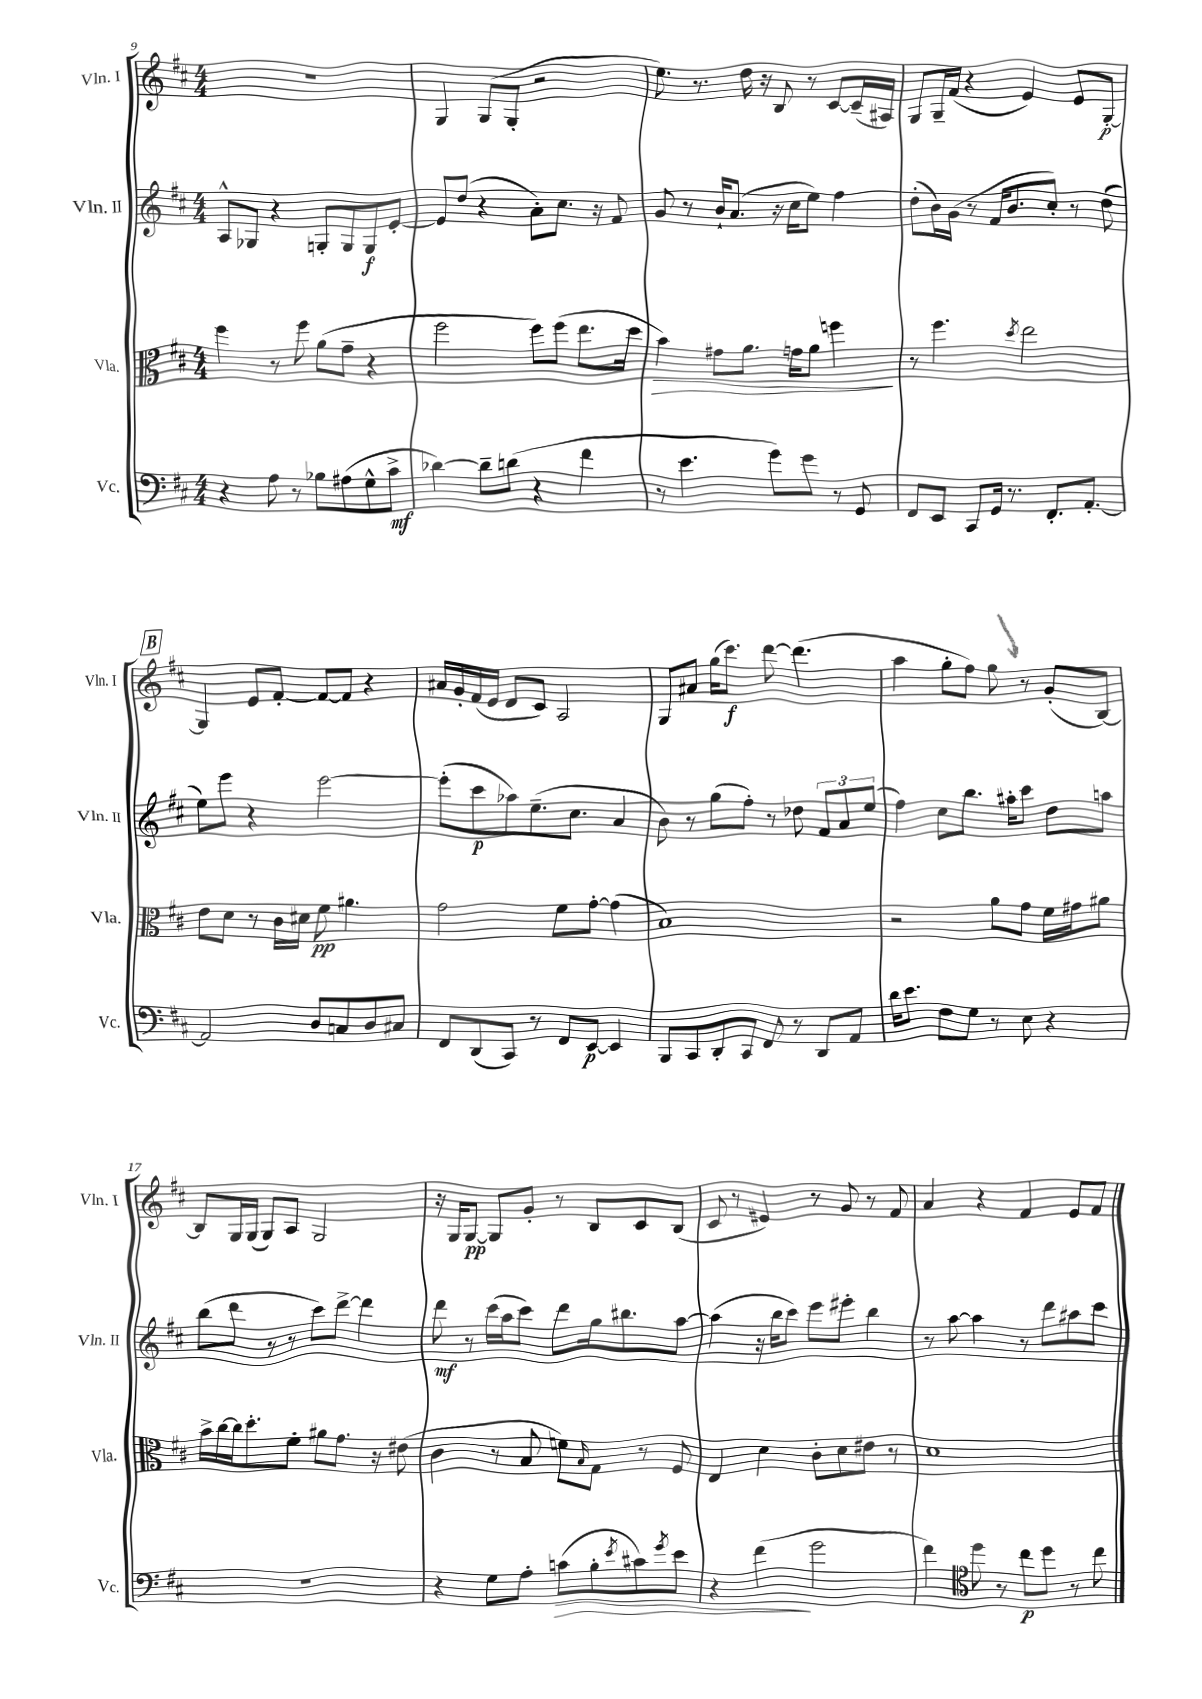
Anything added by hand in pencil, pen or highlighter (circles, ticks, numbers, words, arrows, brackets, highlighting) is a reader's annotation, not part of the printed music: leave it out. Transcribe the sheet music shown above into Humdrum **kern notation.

**kern	**dynam	**kern	**dynam	**kern	**dynam	**kern	**dynam
*part4	*part4	*part3	*part3	*part2	*part2	*part1	*part1
*staff4	*staff4	*staff3	*staff3	*staff2	*staff2	*staff1	*staff1
*I"Vc.	*	*I"Vla.	*	*I"Vln. II	*	*I"Vln. I	*
*I'Vc.	*	*I'Vla.	*	*I'Vln. II	*	*I'Vln. I	*
*clefF4	*	*clefC3	*	*clefG2	*	*clefG2	*
*k[f#c#]	*	*k[f#c#]	*	*k[f#c#]	*	*k[f#c#]	*
*M4/4	*	*M4/4	*	*M4/4	*	*M4/4	*
=9	=9	=9	=9	=9	=9	=9	=9
4r	.	4ff#\	.	8A^^/L	.	1r	.
.	.	.	.	8G-X/J	.	.	.
8A\	.	8r	.	4r	.	.	.
8r	.	8ff#\	.	.	.	.	.
8B-X\L	.	(8a\L	.	8Gn'/L	.	.	.
(8A#X\	.	8g~\J	.	8G/	.	.	.
8G^^\	.	4r	.	8G/	f	.	.
8c#^\J	mf	.	.	[8e'/J	.	.	.
=10	=10	=10	=10	=10	=10	=10	=10
[4d-X\)	.	2ff#\	.	8e/L]	.	4G/	.
.	.	.	.	(8dd/J	.	.	.
8d-~\L]	.	.	.	4r	.	(8G/L	.
(8dn\J	.	.	.	.	.	8G'/J	.
4r	.	8ff#\L)	.	8a'\L)	.	2r	.
.	.	(8ff#\J	.	8.cc#\J	.	.	.
4f#\	.	8.ee\L	.	.	.	.	.
.	.	.	.	16r	.	.	.
.	.	.	.	8f#/	.	.	.
.	.	16dd\Jk	.	.	.	.	.
=11	=11	=11	=11	=11	=11	=11	=11
!	!	!	!LO:HP:b	!	!	!	!
8r	.	4b\)	>	8g/	.	8.ee\)	.
4.e\	.	.	.	8r	.	.	.
.	.	.	.	.	.	8.r	.
.	.	8g#X\L	.	16b`/KL	.	.	.
.	.	.	.	(8.a/J	.	.	.
.	.	8.a\J	.	.	.	16dd\	.
.	.	.	.	.	.	16r	.
8g\L)	.	.	.	16r	.	8B/	.
.	.	16gn\KL	.	16cc#\KL	.	.	.
8g\J	.	8a\J	.	8ee\J)	.	8r	.
8r	.	4ffn\	.	4ff#\	.	[8c#/L	.
8GG/	.	.	.	.	.	(16c#~/L]	.
.	.	.	.	.	.	16A#X/JJ)	.
.	.	.	]	.	.	.	.
=12	=12	=12	=12	=12	=12	=12	=12
8FF#/L	.	8r	.	(8dd'\L	.	8G/L	.
8EE/J	.	4.ff#\	.	16b\L)	.	16G~/L	.
.	.	.	.	(16g\JJ	.	(16f#/JJ	.
8CC#/L	.	.	.	8r	.	4r	.
16GG/Jk	.	.	.	16f#/KL	.	.	.
8.r	.	.	.	8.b/	.	.	.
.	.	8qdd/	.	.	.	.	.
.	.	2ee\	.	.	.	4e/)	.
8.FF#'/L	.	.	.	8cc#'/J)	.	.	.
.	.	.	.	8r	.	8e/L	.
[8.AA'/J	.	.	.	.	.	.	.
.	.	.	.	(8dd\	.	[8G'/J	p
!!LO:LB:g=z
!!LO:REH:place=s1:t=B
=13	=13	=13	=13	=13	=13	=13	=13
2AA/]	.	8e\L	.	8ee\L)	.	4G/]	.
.	.	8d\J	.	8eee\J	.	.	.
.	.	8r	.	4r	.	8e/L	.
.	.	16c#\LL	.	.	.	[8f#'/J	.
.	.	16d#X\JJ	.	.	.	.	.
8D/L	.	8f#\	pp	[2eee\	.	8f#/L_	.
8Cn/	.	4.a#X\	.	.	.	8f#/J]	.
8D/	.	.	.	.	.	4r	.
8C#X/J	.	.	.	.	.	.	.
=14	=14	=14	=14	=14	=14	=14	=14
8FF#/L	.	2g\	.	(8eee'\L]	.	16a#X/LL	.
.	.	.	.	.	.	16g'/	.
(8DD/	.	.	.	8ccc#\	p	(16f#/	.
.	.	.	.	.	.	16e/JJ	.
8CC#/J)	.	.	.	8aa-X\)	.	8d/L	.
8r	.	.	.	(8.ee~\	.	8c#/J)	.
8FF#/L	.	8f#\L	.	.	.	2A/	.
.	.	.	.	8.cc#\J	.	.	.
[8EE/J	p	[8g'\J	.	.	.	.	.
4EE/]	.	(4g\]	.	4a/	.	.	.
=15	=15	=15	=15	=15	=15	=15	=15
8BBB/L	.	1B)	.	8b\)	.	8G/L	.
8CC#/	.	.	.	8r	.	8a#X/J	.
8DD'/	.	.	.	(8gg\L	.	(16gg\KL	.
.	.	.	.	.	.	8.ccc#\J)	f
8CC#/J	.	.	.	8ff#'\J)	.	.	.
8FF#/	.	.	.	8r	.	[8ddd\	.
8r	.	.	.	8dd-X\	.	(4.ddd\]	.
8DD/L	.	.	.	12f#/L	.	.	.
.	.	.	.	12a/	.	.	.
8AA/J	.	.	.	.	.	.	.
.	.	.	.	(12ee/J	.	.	.
=16	=16	=16	=16	=16	=16	=16	=16
16d\KL	.	2r	.	4ff#\)	.	4aa\	.
8.e\J	.	.	.	.	.	.	.
8F#\L	.	.	.	8cc#\L	.	8gg'\L	.
8G\J	.	.	.	8.bb\J	.	8ff#\J)	.
8r	.	8a\L	.	.	.	8gg\	.
.	.	.	.	16aa#X'\KL	.	.	.
8E\	.	8g\J	.	8ccc#\J	.	8r	.
4r	.	16f#\LL	.	8dd\L	.	(8g'/L	.
.	.	16g#X\J	.	.	.	.	.
.	.	8a#X\J	.	8aan\J	.	[8B/J)	.
!!LO:LB:g=z
=17	=17	=17	=17	=17	=17	=17	=17
1r	.	16b^\LL	.	(8bb\L	.	8B/L]	.
.	.	[16cc#\	.	.	.	.	.
.	.	16cc#\J]	.	8ddd\J	.	16G/L	.
.	.	8.dd'\	.	.	.	(16G/JJ	.
.	.	.	.	8r	.	8G/L)	.
.	.	8f#'\J	.	8r	.	8A/J	.
.	.	8a#X\L	.	8ccc#\L)	.	2G/	.
.	.	8.g\J	.	[8ddd^\J	.	.	.
.	.	.	.	4ddd\]	.	.	.
.	.	16r	.	.	.	.	.
.	.	(8e#X\	.	.	.	.	.
=18	=18	=18	=18	=18	=18	=18	=18
4r	.	4c#\	.	8ddd\	mf	16r	.
.	.	.	.	.	.	16G/KL	.
.	.	.	.	8r	.	[8G/J	pp
8G\L	.	8r	.	(16ccc#\LL	.	8G/L]	.
.	.	.	.	16aa\J	.	.	.
8A'\J	.	8B/	.	8ccc#\J)	.	8g'/J	.
!	!LO:HP:b	!	!	!	!	!	!
(8cn\L	>	8fn\L)	.	8ddd\L	.	8r	.
.	.	16qqB/	.	.	.	.	.
8B'\	.	8G\J	.	16gg\k	.	8B/L	.
.	.	.	.	8.bb#X\	.	.	.
8qe/	.	.	.	.	.	.	.
8c#X\)	.	8r	.	.	.	8c#/	.
8qg/	.	.	.	.	.	.	.
8e\J	.	8F#/	.	[8aa\J	.	(8B/J	.
=19	=19	=19	=19	=19	=19	=19	=19
4r	.	4E/	.	(4aa\]	.	8c#/	.
.	.	.	.	.	.	8r	.
(4f#\	.	4d\	.	16r	.	4e#X/)	.
.	.	.	.	16bb\KL	.	.	.
.	.	.	.	8ccc#\J)	.	.	.
2g\	]	8c#'\L	.	8eee\L	.	8r	.
.	.	8d\	.	8eee#X'\J	.	8g/	.
.	.	8e#X\J	.	4bb\	.	8r	.
.	.	8r	.	.	.	8f#/	.
=20	=20	=20	=20	=20	=20	=20	=20
4f#\)	.	1d	.	8r	.	4a/	.
.	.	.	.	[8aa\	.	.	.
*clefC4	*	*	*	*	*	*	*
8dd\	.	.	.	4aa\]	.	4r	.
8r	.	.	.	.	.	.	.
8cc#\L	p	.	.	8r	.	4f#/	.
8dd\J	.	.	.	8ddd\L	.	.	.
8r	.	.	.	8aa#X\	.	8e/L	.
8cc#\	.	.	.	8ccc#\J	.	8f#/J	.
==	==	==	==	==	==	==	==
*-	*-	*-	*-	*-	*-	*-	*-
